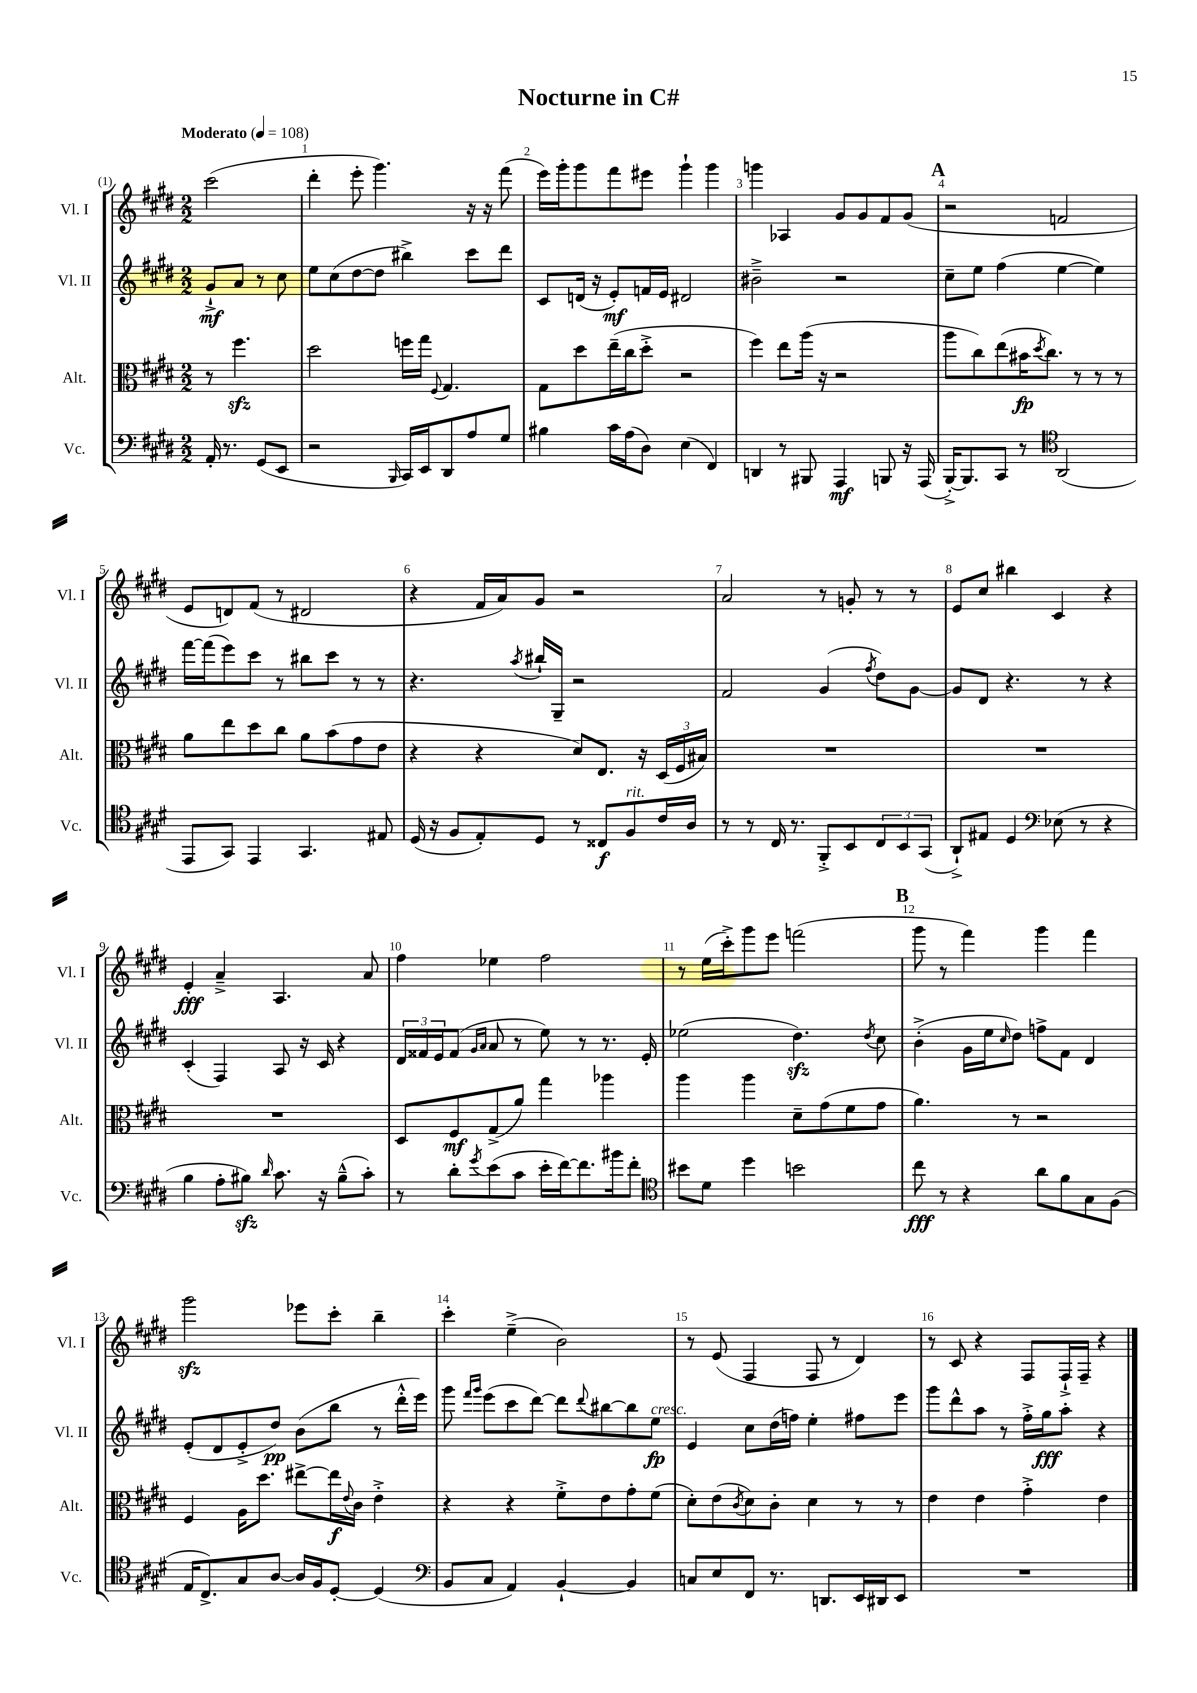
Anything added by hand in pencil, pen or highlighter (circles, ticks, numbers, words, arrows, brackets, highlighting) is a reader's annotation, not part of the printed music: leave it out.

**kern	**dynam	**kern	**dynam	**kern	**dynam	**kern	**dynam
*part4	*part4	*part3	*part3	*part2	*part2	*part1	*part1
*staff4	*staff4	*staff3	*staff3	*staff2	*staff2	*staff1	*staff1
*I"Vc.	*	*I"Alt.	*	*I"Vl. II	*	*I"Vl. I	*
*I'Vc.	*	*I'Alt.	*	*I'Vl. II	*	*I'Vl. I	*
*clefF4	*	*clefC3	*	*clefG2	*	*clefG2	*
*k[f#c#g#d#]	*	*k[f#c#g#d#]	*	*k[f#c#g#d#]	*	*k[f#c#g#d#]	*
*M2/2	*	*M2/2	*	*M2/2	*	*M2/2	*
*MM108	*	*MM108	*	*MM108	*	*MM108	*
=	=	=	=	=	=	=	=
!	!	!	!	!	!	!LO:TX:a:B:t=Moderato	!
16AA'/	.	8r	.	8g#`^/L	mf	(2ccc#\	.
8.r	.	.	.	.	.	.	.
.	.	4.ff#zz\	.	8a/J	.	.	.
(8GG#/L	.	.	.	8r	.	.	.
8EE/J	.	.	.	8cc#\	.	.	.
=1	=1	=1	=1	=1	=1	=1	=1
2r	.	2dd#\	.	8ee\L	.	4ddd#'\	.
.	.	.	.	(8cc#\	.	.	.
.	.	.	.	[8dd#\	.	8eee'\	.
.	.	.	.	8dd#\J]	.	4.ggg#\)	.
16qqBBB/	.	.	.	.	.	.	.
16CC#/LL)	.	16ffn\LL	.	4bb#X^\)	.	.	.
16EE/J	.	16gg#\JJ	.	.	.	.	.
.	.	8qqF#/	.	.	.	.	.
8DD#/	.	4.G#/	.	.	.	.	.
8A/	.	.	.	8ccc#\L	.	16r	.
.	.	.	.	.	.	16r	.
8G#/J	.	.	.	8ddd#\J	.	(8fff#\	.
=2	=2	=2	=2	=2	=2	=2	=2
4B#X\	.	8G#\L	.	8c#/L	.	16eee\LL)	.
.	.	.	.	.	.	16ggg#'\J	.
.	.	8dd#\	.	(16dn/Jk	.	8ggg#\	.
.	.	.	.	16r	.	.	.
16c#\LL	.	(16ee~\L	.	8e'/L)	mf	8fff#\	.
(16A\J	.	16cc#\J	.	.	.	.	.
8D#\J)	.	8dd#'^\J	.	16fn/L	.	8eee#X\J	.
.	.	.	.	16e/JJ	.	.	.
(4E\	.	2r	.	2d#X/	.	4ggg#`\	.
4FF#/)	.	.	.	.	.	4ggg#\	.
=3	=3	=3	=3	=3	=3	=3	=3
4DDn/	.	4ff#\)	.	2b#X~^\	.	4gggn\	.
8r	.	8ee\L	.	.	.	4A-X/	.
8BBB#X/	.	(16aa\Jk	.	.	.	.	.
.	.	16r	.	.	.	.	.
4AAA/	mf	2r	.	2r	.	8g#/L	.
.	.	.	.	.	.	8g#/	.
8BBBn/	.	.	.	.	.	8f#/	.
16r	.	.	.	.	.	(8g#/J	.
(16AAA/	.	.	.	.	.	.	.
!!LO:REH:place=s1:t=A
=4	=4	=4	=4	=4	=4	=4	=4
[16BBB'^/KL)	.	8aa\L	.	8cc#~\L	.	2r	.
8.BBB/]	.	.	.	.	.	.	.
.	.	8cc#\)	.	8ee\J	.	.	.
8CC#/J	.	(8ee\	.	(4ff#\	.	.	.
8r	.	16b#X\K	fp	.	.	.	.
.	.	8qdd#/	.	.	.	.	.
.	.	8.cc#\J)	.	.	.	.	.
*clefC4	*	*	*	*	*	*	*
(2AA/	.	.	.	[4ee\	.	2fn/	.
.	.	8r	.	.	.	.	.
.	.	8r	.	4ee\])	.	.	.
.	.	8r	.	.	.	.	.
!!LO:LB:g=z
=5	=5	=5	=5	=5	=5	=5	=5
8EE/L	.	8a\L	.	[16fff#\LL	.	8e/L	.
.	.	.	.	(16fff#\J]	.	.	.
8GG#/J)	.	8ee\	.	8eee\)	.	8dn/)	.
4EE/	.	8dd#\	.	8ccc#\J	.	(8f#/J	.
.	.	8cc#\J	.	8r	.	8r	.
4.GG#/	.	8a\L	.	8bb#X\L	.	2d#X/	.
.	.	(8b\	.	8ccc#\J	.	.	.
.	.	8g#\	.	8r	.	.	.
8E#X/	.	8e\J	.	8r	.	.	.
=6	=6	=6	=6	=6	=6	=6	=6
(16D#/	.	4r	.	4.r	.	4r	.
16r	.	.	.	.	.	.	.
8F#/L	.	.	.	.	.	.	.
8E'/)	.	4r	.	.	.	16f#/LL	.
.	.	.	.	.	.	16a/J)	.
.	.	.	.	8qaa/	.	.	.
8D#/J	.	.	.	16bb#X`/LL	.	8g#/J	.
.	.	.	.	16G#~/JJ	.	.	.
8r	.	8d#/L)	.	2r	.	2r	.
8C##X/L	f	8.E/J	.	.	.	.	.
!LO:TX:a:i:t=rit.	!	!	!	!	!	!	!
8F#/	.	.	.	.	.	.	.
.	.	16r	.	.	.	.	.
16c#/L	.	(24D#/LL	.	.	.	.	.
.	.	24F#/	.	.	.	.	.
16A/JJ	.	.	.	.	.	.	.
.	.	24B#X/JJ)	.	.	.	.	.
=7	=7	=7	=7	=7	=7	=7	=7
8r	.	1r	.	2f#/	.	2a/	.
8r	.	.	.	.	.	.	.
16C#/	.	.	.	.	.	.	.
8.r	.	.	.	.	.	.	.
8FF#'^/L	.	.	.	(4g#/	.	8r	.
8BB/	.	.	.	.	.	8gn'/	.
.	.	.	.	8qff#/	.	.	.
12C#/	.	.	.	8dd#\L)	.	8r	.
12BB/	.	.	.	.	.	.	.
.	.	.	.	[8g#\J	.	8r	.
(12GG#/J	.	.	.	.	.	.	.
=8	=8	=8	=8	=8	=8	=8	=8
8AA`^/L)	.	1r	.	8g#/L]	.	8e/L	.
8E#X/J	.	.	.	8d#/J	.	8cc#/J	.
4D#/	.	.	.	4.r	.	4bb#X\	.
*clefF4	*	*	*	*	*	*	*
(8E-X\	.	.	.	.	.	4c#/	.
8r	.	.	.	8r	.	.	.
4r	.	.	.	4r	.	4r	.
!!LO:LB:g=z
=9	=9	=9	=9	=9	=9	=9	=9
4B\	.	1r	.	(4c#'/	.	4e'/	fff
8A'\L	.	.	.	4F#/)	.	4a~^/	.
8B#Xzz\J)	.	.	.	.	.	.	.
16qqd#/	.	.	.	.	.	.	.
8.c#\	.	.	.	8A/	.	4.A/	.
.	.	.	.	16r	.	.	.
16r	.	.	.	16c#/	.	.	.
(8B#~^^\L	.	.	.	4r	.	.	.
8c#'\J)	.	.	.	.	.	8a/	.
=10	=10	=10	=10	=10	=10	=10	=10
8r	.	8D#/L	.	24d#/LL	.	4ff#\	.
.	.	.	.	24f##X/	.	.	.
.	.	.	.	24e/J	.	.	.
8d#'\L	.	8F#/	mf	(8f##/J	.	.	.
.	.	.	.	16qqg#/LL	.	.	.
8qg#/	.	.	.	16qqa/JJ	.	.	.
(8e\	.	(8G#^/	.	8a/	.	4ee-X\	.
8c#\J	.	8a/J)	.	8r	.	.	.
16e'\LL	.	4gg#\	.	8ee\)	.	2ff#\	.
[16f#\J)	.	.	.	.	.	.	.
8.f#\]	.	.	.	8r	.	.	.
.	.	4aa-X\	.	8.r	.	.	.
16b#X\k	.	.	.	.	.	.	.
8f#'\J	.	.	.	.	.	.	.
.	.	.	.	16e'/	.	.	.
=11	=11	=11	=11	=11	=11	=11	=11
*clefC4	*	*	*	*	*	*	*
8b#X\L	.	4aa\	.	(2ee-X\	.	8r	.
8d#\J	.	.	.	.	.	(16ee\LL	.
.	.	.	.	.	.	16ccc#'^\J)	.
4dd#\	.	4aa\	.	.	.	8ggg#\	.
.	.	.	.	.	.	8eee\J	.
2bn\	.	8d#~\L	.	4.dd#zz\)	.	(2fffn\	.
.	.	(8g#\	.	.	.	.	.
.	.	8f#\	.	.	.	.	.
.	.	.	.	8qdd#/	.	.	.
.	.	8g#\J	.	8cc#\	.	.	.
!!LO:REH:place=s1:t=B
=12	=12	=12	=12	=12	=12	=12	=12
8cc#\	fff	4.a\)	.	(4b'^\	.	8ggg#\	.
8r	.	.	.	.	.	8r	.
4r	.	.	.	16g#\LL	.	4fff#\)	.
.	.	.	.	16ee\J	.	.	.
.	.	.	.	16qqcc#/	.	.	.
.	.	8r	.	8dd#\J)	.	.	.
8a\L	.	2r	.	8ffn^\L	.	4ggg#\	.
8f#\	.	.	.	8f#\J	.	.	.
8G#\	.	.	.	4d#/	.	4fff#\	.
(8F#\J	.	.	.	.	.	.	.
!!LO:LB:g=z
=13	=13	=13	=13	=13	=13	=13	=13
16E/KL	.	4F#/	.	(8e'/L	.	2ggg#zz\	.
8.C#^/)	.	.	.	.	.	.	.
.	.	.	.	8d#/	.	.	.
8G#/	.	16A\KL	.	8e'^/	.	.	.
.	.	8.dd#\J	.	.	.	.	.
[8A/J	.	.	.	8dd#/J)	pp	.	.
16A/LL]	.	[8ee#X^\L	.	(8b\L	.	8eee-X\L	.
16F#/J	.	.	.	.	.	.	.
[8D#'/J	.	16ee#\L]	f	8bb\J	.	8ccc#'\J	.
.	.	8qqe/	.	.	.	.	.
.	.	16c#\JJ	.	.	.	.	.
(4D#/]	.	4e'^\	.	8r	.	4bb~\	.
.	.	.	.	16ddd#'^^\LL	.	.	.
.	.	.	.	16eee\JJ)	.	.	.
=14	=14	=14	=14	=14	=14	=14	=14
*clefF4	*	*	*	*	*	*	*
8BB/L	.	4r	.	8ggg#\	.	4ccc#'\	.
.	.	.	.	16qqfff#/LL	.	.	.
.	.	.	.	16qqggg#/JJ	.	.	.
8C#/J	.	.	.	(8eee\L	.	.	.
4AA/)	.	4r	.	8ccc#\	.	(4ee~^\	.
.	.	.	.	[8ddd#\J)	.	.	.
[4BB`/	.	8f#'^\L	.	8ddd#\L]	.	2b\)	.
.	.	.	.	8qqddd#/	.	.	.
.	.	8e\	.	[8bb#X\	.	.	.
4BB/]	.	8g#'\	.	8bb#\]	.	.	.
!	!	!	!	!LO:TX:a:i:t=cresc.	!	!	!
.	.	(8f#\J	.	8ee\J	fp	.	.
=15	=15	=15	=15	=15	=15	=15	=15
8Cn/L	.	8d#'\L)	.	4e/	.	8r	.
8E/	.	(8e\	.	.	.	(8e/	.
.	.	8qc#/	.	.	.	.	.
8FF#/J	.	8d#\)	.	8cc#\L	.	4F#/	.
8.r	.	8c#'\J	.	(16dd#\L	.	.	.
.	.	.	.	16ffn\JJ)	.	.	.
.	.	4d#\	.	4ee'\	.	8F#/	.
8.DDn/L	.	.	.	.	.	.	.
.	.	.	.	.	.	8r	.
16EE/L	.	8r	.	8ff#X\L	.	4d#/)	.
16DD#X/J	.	.	.	.	.	.	.
8EE/J	.	8r	.	8eee\J	.	.	.
=16	=16	=16	=16	=16	=16	=16	=16
1r	.	4e\	.	8ggg#\L	.	8r	.
.	.	.	.	8ddd#^^\	.	8c#/	.
.	.	4e\	.	8aa\J	.	4r	.
.	.	.	.	8r	.	.	.
.	.	4g#'^\	.	16ff#'^\LL	.	8F#/L	.
.	.	.	.	16gg#\J	fff	.	.
.	.	.	.	8aa'\J	.	16F#`^/L	.
.	.	.	.	.	.	16F#~/JJ	.
.	.	4e\	.	4r	.	4r	.
==	==	==	==	==	==	==	==
*-	*-	*-	*-	*-	*-	*-	*-
